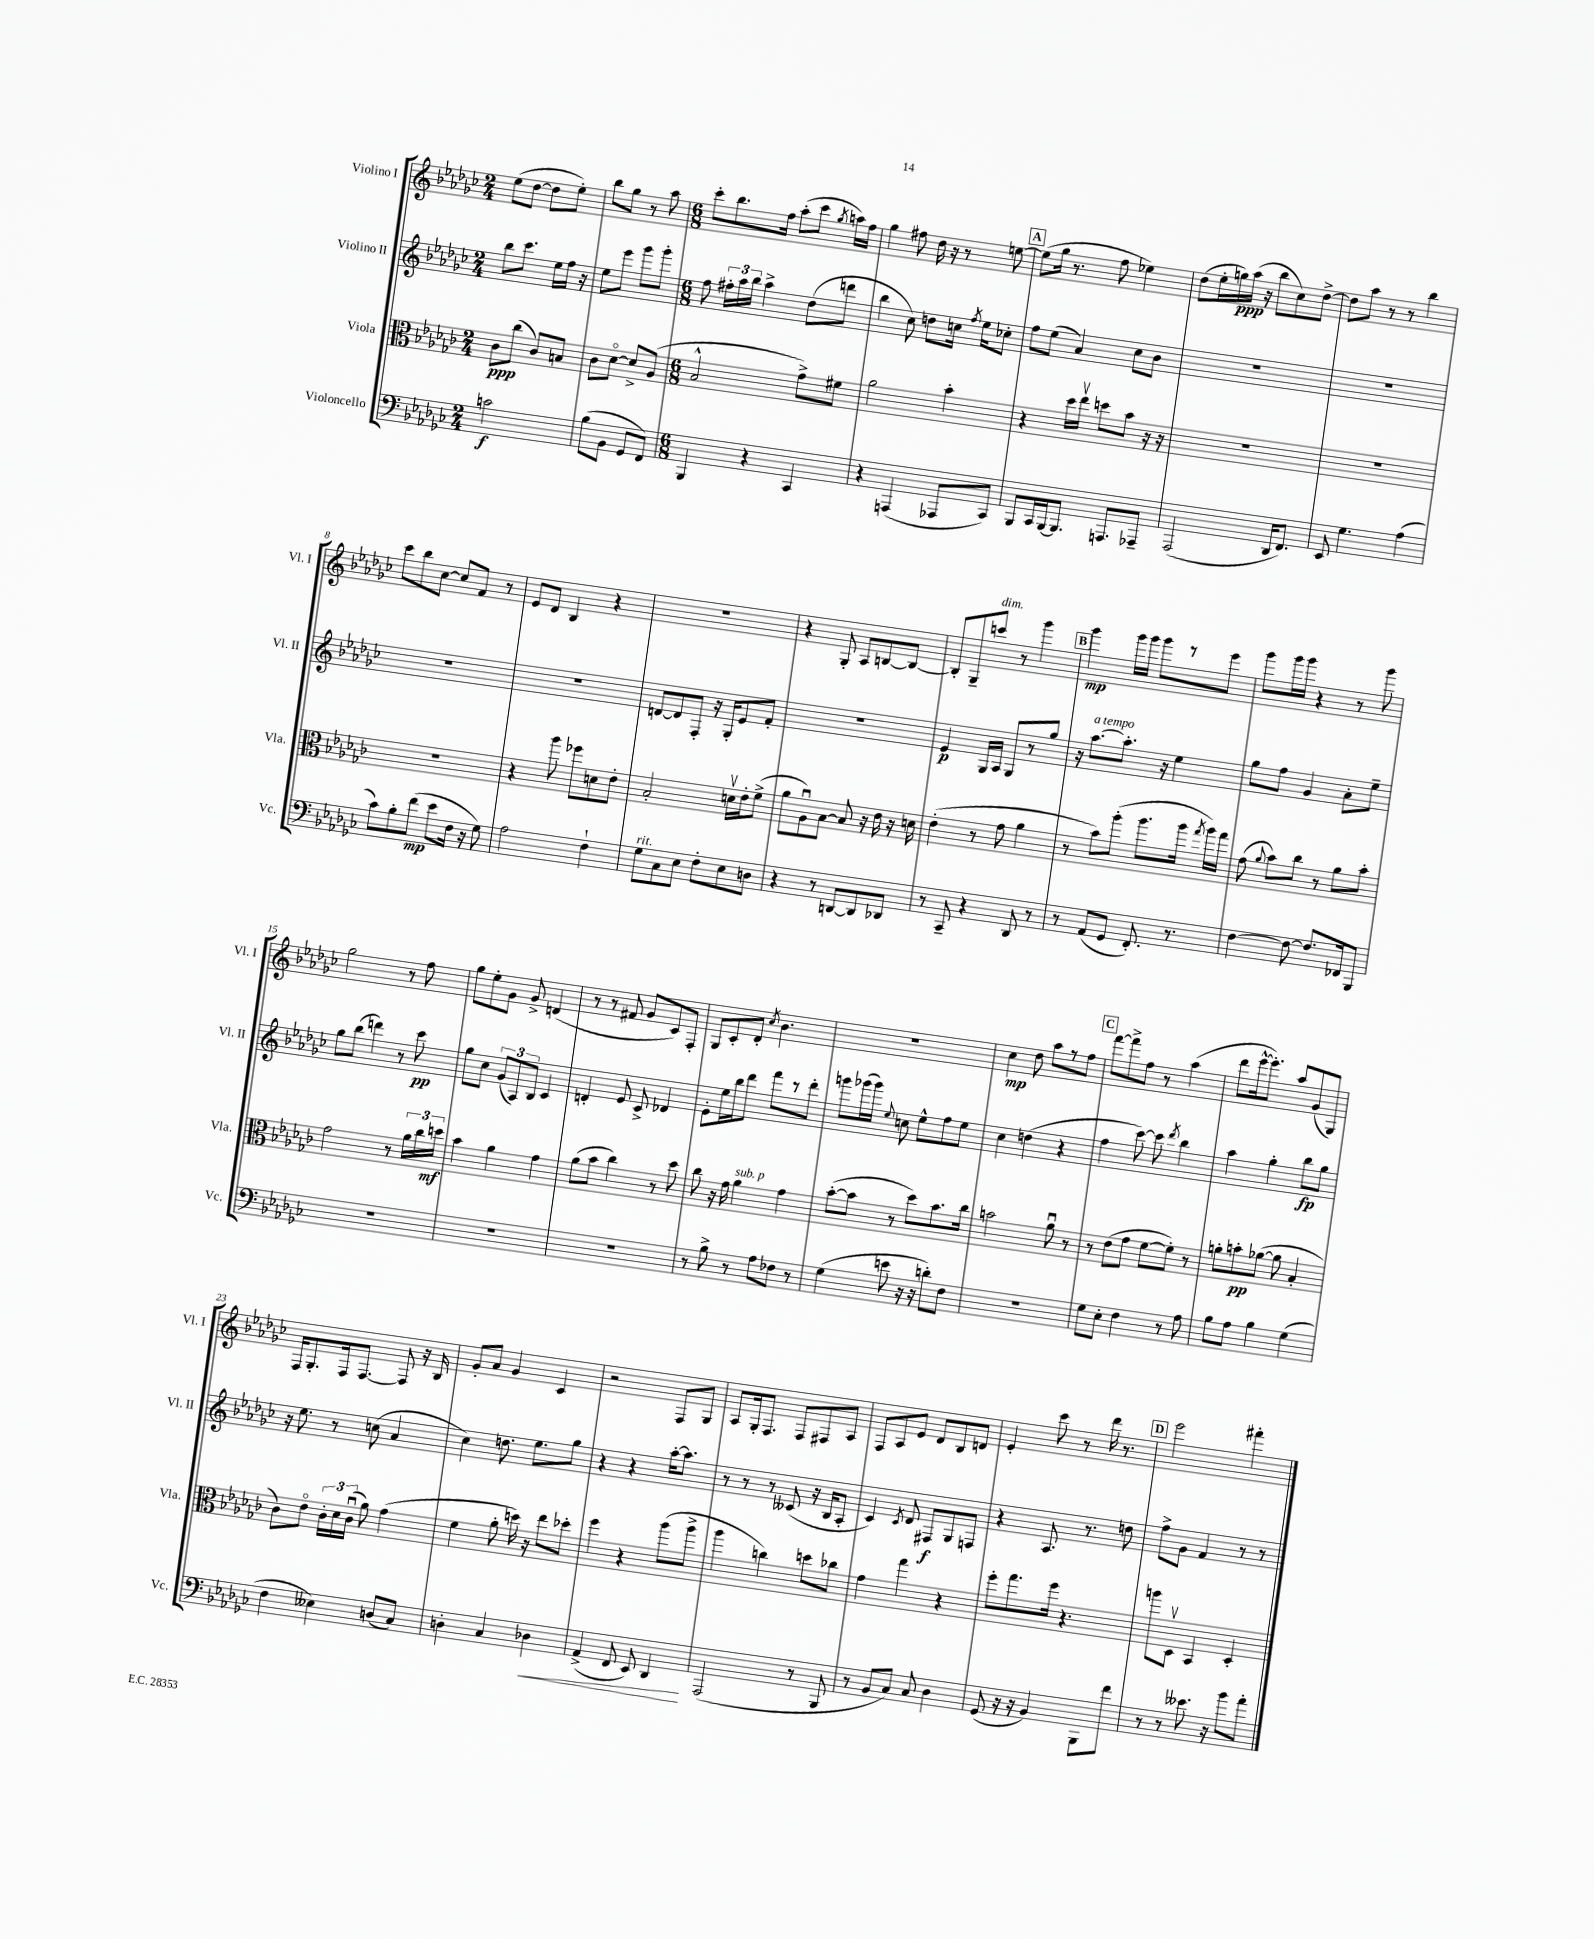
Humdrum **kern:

**kern	**kern	**kern	**kern
*staff4	*staff3	*staff2	*staff1
*clefF4	*clefC3	*clefG2	*clefG2
*k[b-e-a-d-g-c-]	*k[b-e-a-d-g-c-]	*k[b-e-a-d-g-c-]	*k[b-e-a-d-g-c-]
*M2/4	*M2/4	*M2/4	*M2/4
2c\	8c-\L	8bb-\L	(8ee-\L
.	(8cc-\J	8.ccc-\J	[8dd-\J
.	8c-/L)	.	8dd-\]L
.	.	16ee-\LL	.
.	8B/J	16ff\JJ	8ee-'\J)
.	.	16r	.
=	=	=	=
(8B-\L	8c-\L	8ee-\L	8bb-\L
8BB-\J	[8d-o\J	8eee-\J	8gg-\J
8GG-/L	8d-^/]L	8ggg-\L	8r
8FF/J)	(8A-/J	8ggg-'\J	8aa-\
=	=	=	=
*M6/8	*M6/8	*M6/8	*M6/8
4BBB-/	2B-^^/	8ff\	8ccc-'\L
.	.	24ff#'\LL	8.bb-\
.	.	24aa-\	.
.	.	24bb-\JJ	.
4r	.	4aa-^\	.
.	.	.	16ff\Jk
.	.	.	(8aa-'\L
4CC-/	8g-^\L)	(8dd-\L	8ccc-\J
.	.	.	8qgg-/
.	8f#\J	8ddd\J	16aa\LL)
.	.	.	16ff\JJ
=	=	=	=
4r	2a-\	4bb-\	4gg-\
(4AAA/	.	8cc-\)	8ff#\
.	.	8dd\L	16dd-\
.	.	.	16r
8AAA-/L	4b-'\	16cc\Jk	8r
.	.	8qff/	.
.	.	16ee-\LK	.
8CC-/J)	.	8cc-'\J	[8ee\
=	=	=	=
8BBB-/L	4r	8ff\L	(8ee\]L
16CC-/L	.	(8ee-\J	16gg-\Jk
[16BBB-/J	.	.	8.r
8.BBB-/]J	16dd-\LL	4a-/)	.
.	16ee-v\JJ	.	.
.	8dd\L	.	8ff\
8.AAA/L	.	.	.
.	8b-\J	8cc-\L	4ee-\)
8AAA-~/J	16r	8b-\J	.
.	16r	.	.
=	=	=	=
(2AAA-/	2.r	2.r	(8dd-\L
.	.	.	16ee-'\L
.	.	.	16gg\)
.	.	.	(16aa-\JJ
.	.	.	16r
.	.	.	8bb-\L
16DD-/LK	.	.	8cc-\)
8.FF/J)	.	.	.
.	.	.	[8dd-^\J
=	=	=	=
8EE-/	2.r	2.r	8dd-\]L
4.G-\	.	.	8aa-\J
.	.	.	8r
.	.	.	8r
(4A-\	.	.	4bb-\
=	=	=	=
8c-\L)	2.r	2.r	8ccc-\L
8B-'\	.	.	8bb-\
(8f\J	.	.	[8cc-\J
8e-\L	.	.	8cc-/]L
16F\Jk	.	.	8f/J
16r	.	.	.
8G-\)	.	.	8r
=	=	=	=
2A-\	4r	2.r	8e-/L
.	.	.	8d-/J
.	8aa-\	.	4B-/
.	8ff-\L	.	.
4F`\	8d\	.	4r
.	8e-'\J	.	.
=	=	=	=
8G-\L	2B-'/	[8d/L	2.r
8C-\	.	8d/]	.
8E-\J	.	8F'/J	.
8F'\L	.	16r	.
.	.	16G-'/LK	.
8E-\	16dv\LL	8e-/	.
.	16e-'\J	.	.
8D\J	(8f^\J	8f'/J	.
=	=	=	=
4r	8a-\L	2.r	4r
.	8A-u\)	.	.
8r	[8B-\J	.	8G-'/
[8DD/L	8B-/]	.	8A-/L
8DD/]	16r	.	[8B/
.	16e-\	.	.
8DD-/J	16r	.	8B/_J
.	16d\	.	.
=	=	=	=
8r	(4e-'\	4e-/	8B'/]L
8CC-~/	.	.	8G-~/
4r	8r	16G-/LL	8ccc/J
.	.	16A-/JJ	.
.	8g-\	8G-/L	8r
8DD-/	4a-\	8r	4ggg-\
8r	.	8gg-/J	.
=	=	=	=
8r	8r	16r	4ggg-\
.	.	[8.aa-\L	.
(8AA-/L	8b-\L)	.	.
8GG-/J	(8aa-'\J	8.aa-'\]J	16ggg-\LL
.	.	.	16ggg-\JJ
8.FF'/)	8.aa-\L	.	8ggg-\L
.	.	16r	.
.	.	4ee-\	8r
8.r	16aa-\Jk	.	.
.	8qgg-/	.	.
.	16aa-\LL)	.	8eee-\J
.	16gg-\JJ	.	.
=	=	=	=
[4F\	(8g-\	8gg-\L	8ggg-\L
.	8qqa-/	.	.
.	8b-\L)	8ff\J	16ggg-\L
.	.	.	16ggg-\JJ
8F\_	8cc-\J	4g-/	4r
8.F/]L	8r	.	.
.	8a-\L	8a-'\L	8r
16FF-/k	.	.	.
8BBB-/J	8b-'\J	8ee-~\J	8ggg-\
=	=	=	=
2.r	2g-\	8gg-\L	2gg-\
.	.	(8bb-\J	.
.	.	4ddd\)	.
.	8r	8r	8r
.	24a-\LL	8ccc-\	8ff\
.	24cc-\	.	.
.	24dd\JJ	.	.
=	=	=	=
2.r	4b-\	8gg-\L	8gg-\L
.	.	8cc-\J	8ee-'\
.	4a-\	(12g-/L	8g-\J
.	.	12A-/)	.
.	.	.	8g-^/
.	.	12B-/J	.
.	4g-\	4c-/	(4d/
=	=	=	=
2.r	(8a-\L	4d'/	8r
.	8b-\J	.	8r
.	4cc-\)	8e-/	8f#/
.	.	8c-^/	8g-/L
.	8r	4d-/	8c-/)
.	8dd-\	.	8F'/J
=	=	=	=
8r	8cc-\	8e-'\L	8G-/L
8B-^\	16r	16ee-\L	8c-'/
.	16g-\	16bb-\J	.
8r	4a-\	8ddd-\J	8d-'/J
.	.	.	8qcc-/
8A-\L	.	8fff\L	4.b-\
8F-\J	4g-\	8r	.
8r	.	8ddd-'\J	.
=	=	=	=
(4G-\	([8b-'\L	8ggg\L	2.r
.	8b-\]J	(16ggg-\L	.
.	.	16ggg-\JJ)	.
.	.	8qqee-/	.
8e\	8r	8cc\	.
16r	8dd-\L)	8ee-^^\L	.
16r	.	.	.
8d'\L)	8.b-\	8ff\	.
8F\J	.	8ee-\J	.
.	16cc-\Jk	.	.
=	=	=	=
2.r	2b\	4cc-\	4cc-\
.	.	(4dd\	8dd-\
.	.	.	8aa-\L
.	8a-u\	4r	8r
.	8r	.	8ff\J
=	=	=	=
8G-\L	8r	4ff\	[8fff\L
8E-'\J	(8e-\L	.	8fff^\]
4F\	8g-\J	[8ccc-\)	8ff\J
.	[8f\L	8ccc-\]	8r
.	.	8qddd-/	.
8r	8f'\]J)	4bb-\	(4aa-\
8A-\	8r	.	.
=	=	=	=
8B-\L	8a'\L	4aa-\	8ddd-\L
8A-\J	8b'\	.	[16eee-^^\k
.	.	.	8.eee-'\]J)
4B-\	([8a-\J	4gg-'\	.
.	8a-\]	.	8aa-/L
(4G-\	4B-'/	8bb-\L	(8g-/
.	.	8gg-\J	8G-/J)
=	=	=	=
4F\	8c-\L)	16r	16F/LK
.	.	8.ee-\	8.G-'/
.	8e-o\J	.	.
4E--\)	24c-'\LL	8r	16F/k
.	24d-\	.	.
.	.	.	[8.F/J
.	(24c-u\JJ	.	.
.	8a-\)	(8cc\	.
(8D/L	(4g-\	4a-/	8F/]
8C-/J)	.	.	16r
.	.	.	16B-/
=	=	=	=
4D'\	4f\	4cc-\)	8g-'/L
.	.	.	8a-/J
4C-/	8a-'\	8.dd\	4g-/
.	16dd\)	.	.
.	16r	8.ee-\L	.
4D-\	8ee-\L	.	4c-/
.	8dd-'\J	8gg-\J	.
=	=	=	=
(4AA-^/	4ff\	4r	2r
8FF/	4r	4r	.
8EE-/)	.	.	.
4DD-/	(8aa-\L	[16aa-'\LK	8F/L
.	.	8.aa-\]J	.
.	8aa-^\J	.	8G-/J
=	=	=	=
(2AAA-/	4aa-\	8r	8A-/L
.	.	8r	16G-'/k
.	.	.	8.F/J
.	4cc\)	8r	.
.	.	(8c--/	8F/L
8r	8dd\L	16r	8F#/
.	.	16B-/LK	.
8BBB-/	8cc-\J	8A-'/J	8A-/J
=	=	=	=
8r	4g-\	4c-/)	8F/L
8BB-/L	.	.	8A-/
.	.	8qc-/	.
8C-/J)	4gg-\	8d-/	8e-/J
8C-/	.	8F#/L	8d-/L
4D-\	4r	8G-/	8B-/
.	.	8F/J	8d/J
=	=	=	=
(8GG-/	8ff'\L	4r	4e-'/
16r	8.gg-\	.	.
16r	.	.	.
4BB-/)	.	8.A-/	8ccc-\
.	16ff\Jk	.	.
.	4.r	.	8r
.	.	8.r	.
8BBB-\L	.	.	16ddd-\
.	.	.	8.r
8f\J	.	8dd\	.
=	=	=	=
8r	8aa\L	8ff^\L	2eee-\
8r	8D-v\J	8g-\J	.
8.e--\	4BB-/	4f/	.
16r	.	.	.
8b-\L	4D-'/	8r	4fff#'\
8a-'\J	.	8r	.
==	==	==	==
*-	*-	*-	*-
